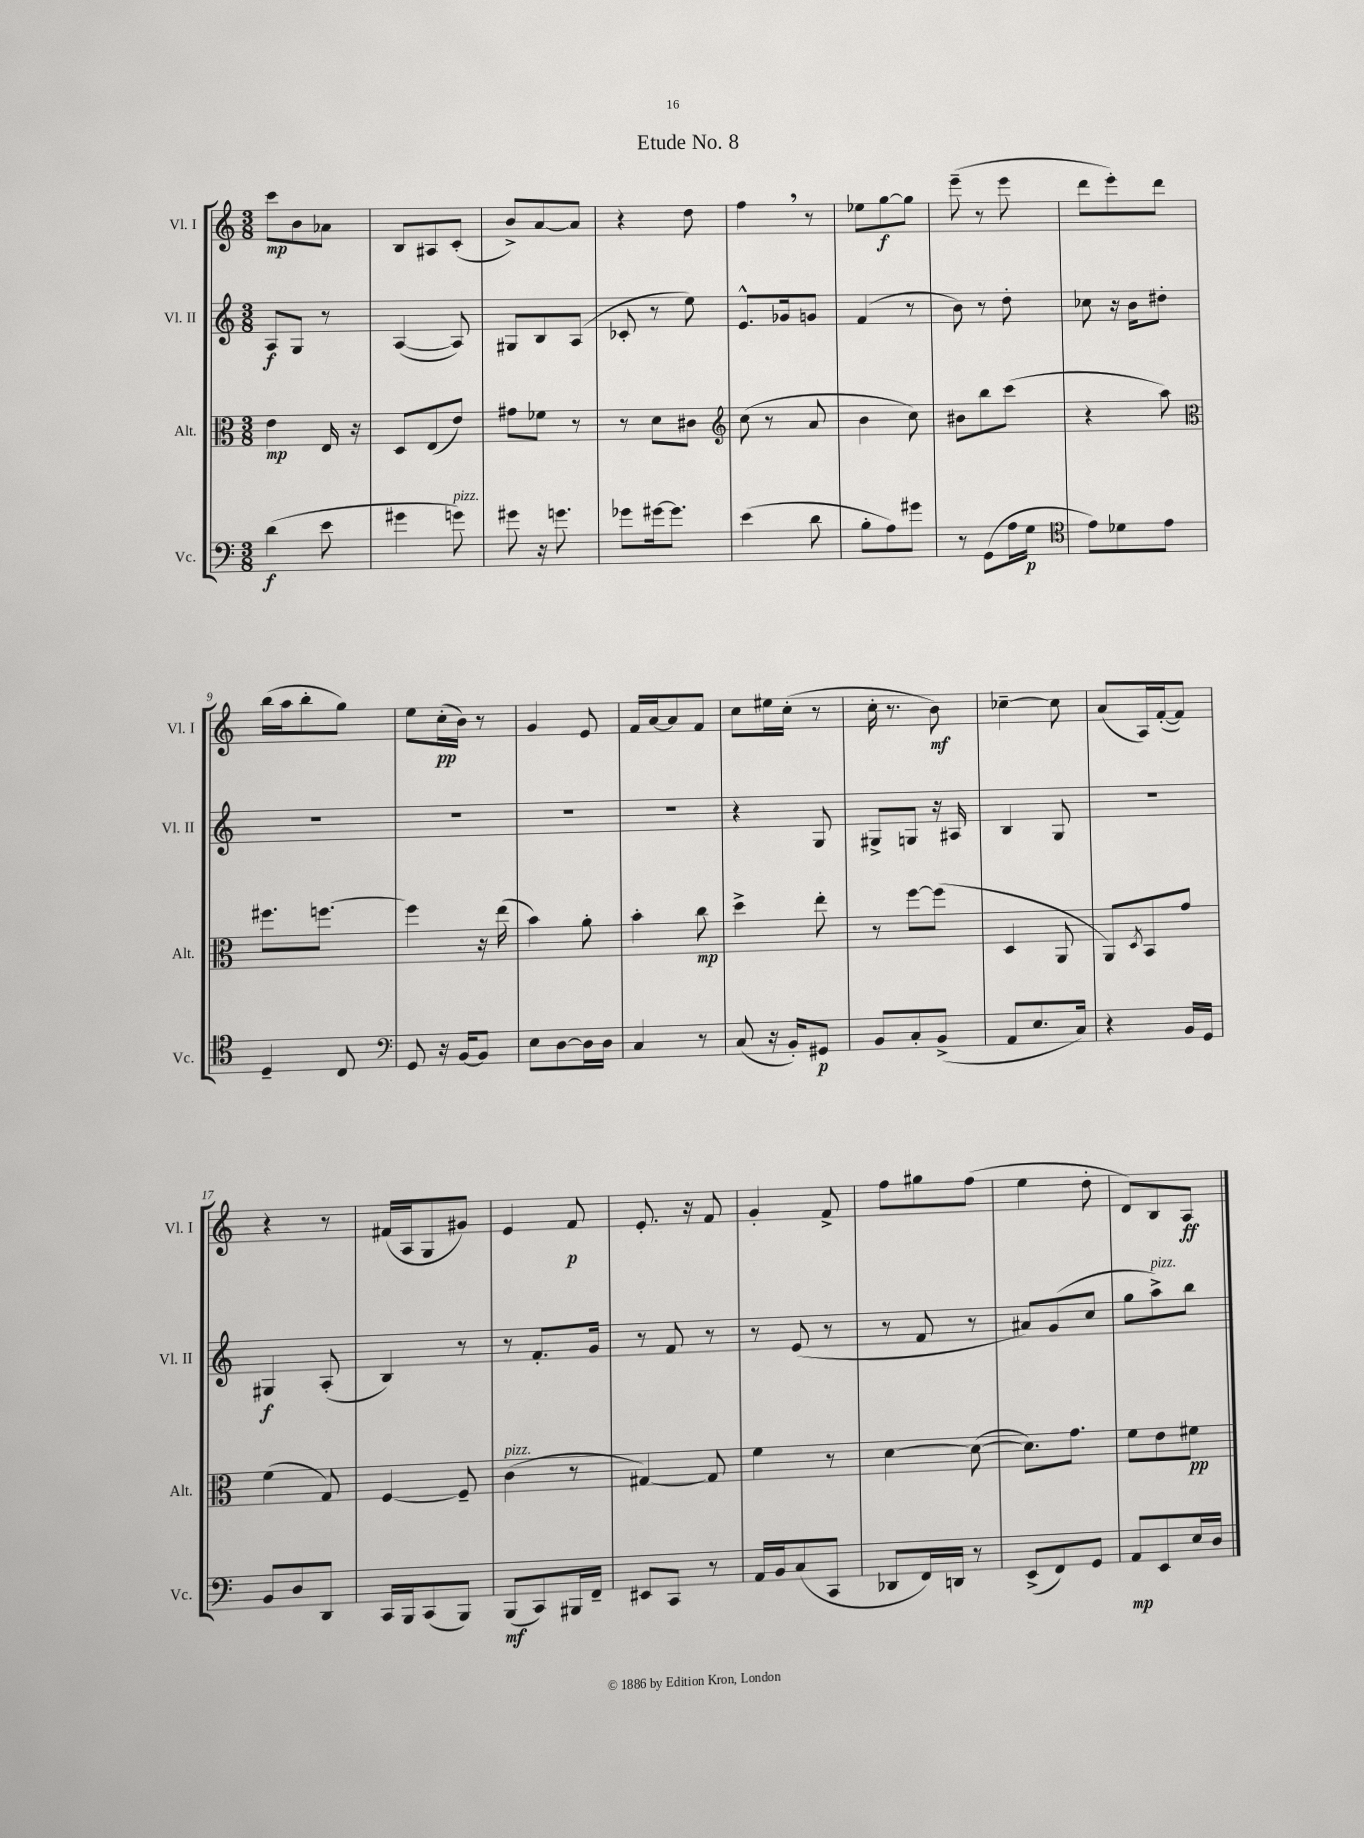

**kern	**dynam	**kern	**dynam	**kern	**dynam	**kern	**dynam
*part4	*part4	*part3	*part3	*part2	*part2	*part1	*part1
*staff4	*staff4	*staff3	*staff3	*staff2	*staff2	*staff1	*staff1
*I"Vc.	*	*I"Alt.	*	*I"Vl. II	*	*I"Vl. I	*
*I'Vc.	*	*I'Alt.	*	*I'Vl. II	*	*I'Vl. I	*
*clefF4	*	*clefC3	*	*clefG2	*	*clefG2	*
*k[]	*	*k[]	*	*k[]	*	*k[]	*
*M3/8	*	*M3/8	*	*M3/8	*	*M3/8	*
=1	=1	=1	=1	=1	=1	=1	=1
(4d\	f	4e\	mp	8A/L	f	8ccc\L	mp
.	.	.	.	8G/J	.	8b\	.
8e\	.	16E/	.	8r	.	8a-X\J	.
.	.	16r	.	.	.	.	.
=2	=2	=2	=2	=2	=2	=2	=2
4g#X\	.	8D/L	.	([4A/	.	8B/L	.
.	.	(8E/	.	.	.	8A#X/	.
!LO:TX:a:i:t=pizz.	!	!	!	!	!	!	!
8gn\)	.	8e/J)	.	8A/])	.	(8c'/J	.
=3	=3	=3	=3	=3	=3	=3	=3
8g#X\	.	8g#X\L	.	8G#X/L	.	8b^/L)	.
16r	.	8f-X\J	.	8B/	.	[8a/	.
8.gn\	.	.	.	.	.	.	.
.	.	8r	.	(8A/J	.	8a/J]	.
=4	=4	=4	=4	=4	=4	=4	=4
8g-X\L	.	8r	.	8c-X'/	.	4r	.
[16g#X\k	.	8d\L	.	8r	.	.	.
8.g#\J]	.	.	.	.	.	.	.
.	.	8c#X\J	.	8ee\)	.	8dd\	.
=5	=5	=5	=5	=5	=5	=5	=5
*	*	*clefG2	*	*	*	*	*
(4e\	.	(8cc\	.	8.e^^/L	.	4ff,\	.
.	.	8r	.	.	.	.	.
.	.	.	.	16g-X/k	.	.	.
8d\	.	8a/	.	8gn/J	.	8r	.
=6	=6	=6	=6	=6	=6	=6	=6
8B'\L	.	4b\	.	(4f/	.	8ee-X\L	.
8A\)	.	.	.	.	.	[8gg\	f
8g#X\J	.	8cc\)	.	8r	.	8gg\J]	.
=7	=7	=7	=7	=7	=7	=7	=7
8r	.	8b#X\L	.	8b\)	.	(8eee~\	.
(8GG\L	.	8bb\	.	8r	.	8r	.
16A\L	.	(8ccc\J	.	8dd'\	.	8eee\	.
16G\JJ	p	.	.	.	.	.	.
=8	=8	=8	=8	=8	=8	=8	=8
*clefC4	*	*	*	*	*	*	*
8e\L)	.	4r	.	8cc-X\	.	8ddd\L	.
8d-X\	.	.	.	16r	.	8eee'\)	.
.	.	.	.	16b\KL	.	.	.
8e\J	.	8aa\)	.	8dd#X'\J	.	8ddd\J	.
!!LO:LB:g=z
=9	=9	=9	=9	=9	=9	=9	=9
*	*	*clefC3	*	*	*	*	*
4D~/	.	8.ff#X\L	.	4.r	.	(16bb\LL	.
.	.	.	.	.	.	16aa\J	.
.	.	.	.	.	.	8bb'\	.
.	.	[8.ffn\J	.	.	.	.	.
8C/	.	.	.	.	.	8gg\J)	.
=10	=10	=10	=10	=10	=10	=10	=10
*clefF4	*	*	*	*	*	*	*
8GG/	.	4ff\]	.	4.r	.	8ee\L	.
16r	.	.	.	.	.	(16cc'\L	pp
[16BB/KL	.	.	.	.	.	16b\JJ)	.
8BB/J]	.	16r	.	.	.	8r	.
.	.	(16ee\	.	.	.	.	.
=11	=11	=11	=11	=11	=11	=11	=11
8E\L	.	4b\)	.	4.r	.	4g/	.
[8D\	.	.	.	.	.	.	.
16D\L]	.	8a'\	.	.	.	8e/	.
16D\JJ	.	.	.	.	.	.	.
=12	=12	=12	=12	=12	=12	=12	=12
4C/	.	4b'\	.	4.r	.	16f/LL	.
.	.	.	.	.	.	[16a/J	.
.	.	.	.	.	.	8a/]	.
8r	.	8cc\	mp	.	.	8f/J	.
=13	=13	=13	=13	=13	=13	=13	=13
(8C/	.	4dd^\	.	4r	.	8cc\L	.
16r	.	.	.	.	.	16ee#X\L	.
16BB'/KL)	.	.	.	.	.	(16cc'\JJ	.
8GG#X/J	p	8ee'\	.	8G/	.	8r	.
=14	=14	=14	=14	=14	=14	=14	=14
8BB/L	.	8r	.	8G#X^/L	.	16cc'\	.
.	.	.	.	.	.	8.r	.
8C'/	.	[8ff\L	.	8Gn/J	.	.	.
(8BB^/J	.	(8ff\J]	.	16r	.	8b\)	mf
.	.	.	.	16A#X/	.	.	.
=15	=15	=15	=15	=15	=15	=15	=15
8AA/L	.	4D/	.	4B/	.	[4cc-X~\	.
8.E/	.	.	.	.	.	.	.
.	.	8AA/	.	8G/	.	8cc-\]	.
16C/Jk)	.	.	.	.	.	.	.
=16	=16	=16	=16	=16	=16	=16	=16
4r	.	8AA/L)	.	4.r	.	(8a/L	.
.	.	8qD/	.	.	.	.	.
.	.	8BB/	.	.	.	16A/L)	.
.	.	.	.	.	.	([16f'/J	.
16BB/LL	.	8g/J	.	.	.	8f/J])	.
16GG/JJ	.	.	.	.	.	.	.
!!LO:LB:g=z
=17	=17	=17	=17	=17	=17	=17	=17
8BB/L	.	(4f\	.	4G#X/	f	4r	.
8D/	.	.	.	.	.	.	.
8DD/J	.	8G/)	.	(8A'/	.	8r	.
=18	=18	=18	=18	=18	=18	=18	=18
16CC/LL	.	[4F/	.	4B/)	.	(16f#X/LL	.
16BBB/J	.	.	.	.	.	16A/J	.
(8CC/	.	.	.	.	.	8G/	.
8BBB/J)	.	8F~/]	.	8r	.	8g#X/J)	.
=19	=19	=19	=19	=19	=19	=19	=19
!	!	!LO:TX:a:i:t=pizz.	!	!	!	!	!
(8BBB/L	mf	(4c\	.	8r	.	4e/	.
8CC/)	.	.	.	8.f'/L	.	.	.
16BBB#X/L	.	8r	.	.	.	8f/	p
16FF~/JJ	.	.	.	16g/Jk	.	.	.
=20	=20	=20	=20	=20	=20	=20	=20
8EE#X/L	.	[4G#X/)	.	8r	.	8.e'/	.
8CC/J	.	.	.	8f/	.	.	.
.	.	.	.	.	.	16r	.
8r	.	8G#/]	.	8r	.	8f/	.
=21	=21	=21	=21	=21	=21	=21	=21
16AA/LL	.	4f\	.	8r	.	4g'/	.
16BB/J	.	.	.	.	.	.	.
(8C/	.	.	.	(8e/	.	.	.
8CC/J	.	8r	.	8r	.	8f^/	.
=22	=22	=22	=22	=22	=22	=22	=22
8DD-X/L	.	[4d\	.	8r	.	8ff\L	.
16FF/L)	.	.	.	8f/	.	8gg#X\	.
16DDn/JJ	.	.	.	.	.	.	.
8r	.	(8d\_	.	8r	.	(8ff\J	.
=23	=23	=23	=23	=23	=23	=23	=23
(8EE^/L	.	8.d\L])	.	8a#X/L)	.	4ee\	.
8FF/)	.	.	.	(8g/	.	.	.
.	.	8.g\J	.	.	.	.	.
8GG/J	.	.	.	8cc/J	.	8dd'\	.
=24	=24	=24	=24	=24	=24	=24	=24
8AA/L	mp	8f\L	.	8gg\L	.	8d/L)	.
!	!	!	!	!LO:TX:a:i:t=pizz.	!	!	!
8EE/	.	8e\	.	8aa^\)	.	8B/	.
16E/L	.	8f#X\J	pp	8bb\J	.	8A/J	ff
16D/JJ	.	.	.	.	.	.	.
==	==	==	==	==	==	==	==
*-	*-	*-	*-	*-	*-	*-	*-
